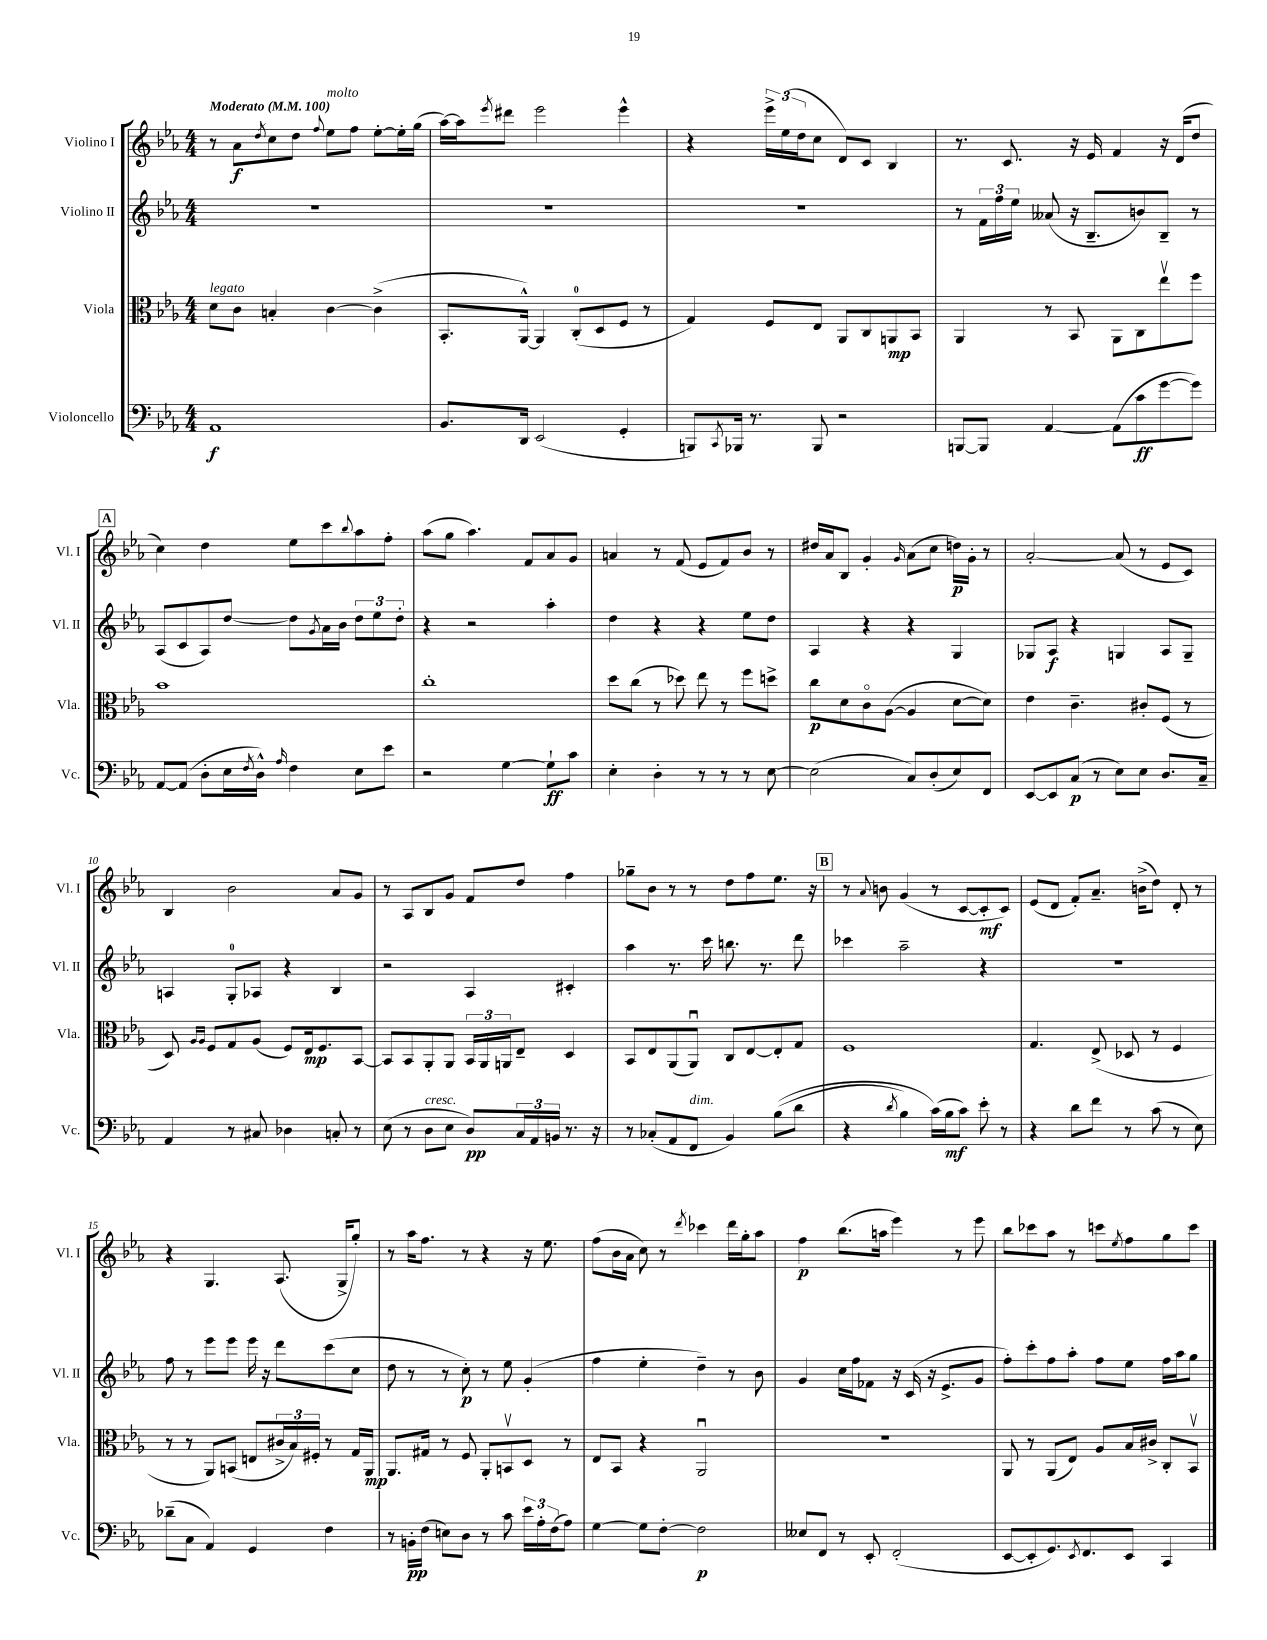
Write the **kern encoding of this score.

**kern	**kern	**kern	**kern
*staff4	*staff3	*staff2	*staff1
*clefF4	*clefC3	*clefG2	*clefG2
*k[b-e-a-]	*k[b-e-a-]	*k[b-e-a-]	*k[b-e-a-]
*M4/4	*M4/4	*M4/4	*M4/4
*MM100	*MM100	*MM100	*MM100
1AA-	8d	1r	8r
.	8c	.	8a-
.	.	.	8qdd
.	4B'	.	8cc
.	.	.	8dd
.	.	.	8qqff
.	[4c	.	8ee-
.	.	.	8ff
.	(4c^]	.	[8ee-'
.	.	.	16ee-']
.	.	.	(16gg
=	=	=	=
8.BB-	8.BB-'	1r	[16aa-)
.	.	.	16aa-]
.	.	.	8qeee-
.	.	.	8ddd#
16DD	[16AA-^^)	.	.
(2EE-	4AA-]	.	2eee-
.	(8C'	.	.
.	8D	.	.
4GG'	8F	.	4eee-^^
.	8r	.	.
=	=	=	=
8BBB)	4G)	1r	4r
8qCC	.	.	.
16BBB-	.	.	.
8.r	.	.	.
.	8F	.	24eee-^
.	.	.	(24ee-
.	.	.	24dd
8BBB-	8E-	.	8cc
2r	8AA-	.	8d)
.	8C	.	8c
.	8AA	.	4B-
.	8BB-	.	.
=	=	=	=
[8BBB	4AA-	8r	8.r
8BBB]	.	24f	.
.	.	24ff	.
.	.	.	8.c
.	.	24ee-	.
[4AA-	8r	(8a--	.
.	8BB-	16r	16r
.	.	8.B-~	16e-
(8AA-]	8AA-	.	4f
8c	8C	8b)	.
[8g	8ee-v	8B-~	16r
.	.	.	(16d
8g])	8ff	8r	8dd
=	=	=	=
[8AA-	1b-	(8A-	4cc)
(8AA-]	.	8c	.
8D'	.	8A-)	4dd
16E-	.	[8dd	.
8qF	.	.	.
16D^^)	.	.	.
16qqA-	.	.	.
4F	.	8dd]	8ee-
.	.	8qg	.
.	.	16a-	8ccc
.	.	16b-	.
.	.	.	8qqbb-
8E-	.	12dd	8aa-
.	.	12ee-	.
8e-	.	.	8ff'
.	.	12dd'	.
=	=	=	=
2r	1cc'	4r	(8aa-
.	.	.	8gg
.	.	2r	4.aa-)
[4G	.	.	.
.	.	.	8f
8G`]	.	4aa-'	8a-
8c	.	.	8g
=	=	=	=
4E-'	8dd	4dd	4a
.	(8cc	.	.
4D'	8r	4r	8r
.	8dd-)	.	(8f
8r	8ee-	4r	8e-
8r	8r	.	8f)
8r	8ff	8ee-	8b-
[8E-	8dd^	8dd	8r
=	=	=	=
(2E-]	8cc	4A-	16dd#
.	.	.	16a-
.	8d	.	8B-
.	8co	4r	4g'
.	([8A-	.	.
.	.	.	16qqg
8C)	4A-]	4r	(8a-
(8D'	.	.	8cc
8E-)	[8d	4G	16dd)
.	.	.	16g'
8FF	8d])	.	8r
=	=	=	=
[8EE-	4e-	8G-	[2a-'
8EE-]	.	8A-	.
(8C	4.c~	4r	.
8r	.	.	.
8E-)	.	4G	(8a-]
8E-	8c#'	.	8r
8.D	(8F	8A-	8e-
.	8r	8G~	8c)
16C~	.	.	.
=	=	=	=
4AA-	8D)	4A	4B-
.	16qqA-	.	.
.	16qqA-	.	.
.	8F	.	.
8r	8G	8G'	2b-
8C#	(8A-	8A-	.
4D-	8F)	4r	.
.	16E-	.	.
.	8.F	.	.
8C'	.	4B-	8a-
8r	[8BB-	.	8g
=	=	=	=
(8E-	8BB-]	2r	8r
8r	8BB-	.	8A-
8D	8AA-'	.	8B-
8E-	8AA-	.	8g
8D)	24BB-	4A-	8f
.	24AA-	.	.
.	24AA	.	.
24C	8E-~	.	8dd
24AA-	.	.	.
24BB	.	.	.
8.r	4D	4c#'	4ff
16r	.	.	.
=	=	=	=
8r	8BB-	4aa-	8gg-~
(8C-'	8E-	.	8b-
8AA-	(8AA-	8.r	8r
8FF	8AA-u)	.	8r
.	.	16ccc	.
4BB-)	8C	8.bb	8dd
.	[8E-	.	8ff
.	.	8.r	.
&((8B-	8E-']	.	8.ee-
8d	8G	8ddd	.
.	.	.	16r
=	=	=	=
4r	1F	4ccc-	8r
.	.	.	8qqa-
.	.	.	8b
8qd	.	.	.
4B-)	.	2aa-~	(4g
(16c&)	.	.	8r
16B-	.	.	.
8c)	.	.	[8c
8e-'	.	4r	8c']
8r	.	.	8c)
=	=	=	=
4r	4.G	1r	(8e-
.	.	.	8d
8d	.	.	8f')
8f	(8E-^	.	8.a-~
8r	8D-	.	.
.	.	.	(16b^
(8c	8r	.	8dd)
8r	4F	.	8d'
8E-)	.	.	8r
=	=	=	=
(8d-~	8r	8ff	4r
8C	8r	8r	.
4AA-)	8AA-)	8eee-	4.G
.	(8BB	8eee-	.
4GG	8E	16eee-	.
.	.	16r	.
.	24c#^	8ddd	(8.A-
.	24B-)	.	.
.	24F#'	.	.
4F	8r	(8ccc	.
.	.	.	16G^
.	16G	8cc	8gg')
.	16AA-	.	.
=	=	=	=
8r	8.AA-	8dd	8r
16BB'	.	8r	16aa-
(16F	16G#	.	8.ff
8E)	8r	8r	.
8D	8F	8cc')	8r
8r	8AA-'	8r	4r
8c	8BBv	8ee-	.
24e-	8D	(4g'	16r
24A-'	.	.	.
.	.	.	8.ee-
(24F	.	.	.
8A-)	8r	.	.
=	=	=	=
[4G	8E-	4ff	(8ff
.	8BB-	.	16b-
.	.	.	16a-
8G]	4r	4ee-'	8cc)
[8F'	.	.	8r
.	.	.	8qddd
2F]	2AA-u	4dd~)	4ccc-
.	.	8r	16ddd
.	.	.	16gg'
.	.	8b-	8aa-
=	=	=	=
8E--	1r	4g	4ff
8FF	.	.	.
8r	.	16cc	(8.bb-
.	.	16ff	.
8EE-'	.	8f-	.
.	.	.	16aa
(2FF'	.	16r	4eee-)
.	.	(16c	.
.	.	16r	.
.	.	8.e-^	.
.	.	.	8r
.	.	8g	8eee-
=	=	=	=
[8EE-	8AA-	8ff')	8bb-
8EE-']	8r	8ccc'	8ccc-
8.GG)	(8AA-	8ff	8aa-
.	8E-)	8aa-'	8r
8qEE-	.	.	.
8.FF	.	.	.
.	8A-	8ff	8ccc
.	.	.	8qee-
8EE-	16B-	8ee-	8ff
.	16c#^	.	.
4CC	8C'	16ff	8gg
.	.	16aa-	.
.	8BB-v	8gg	8ccc
==	==	==	==
*-	*-	*-	*-
